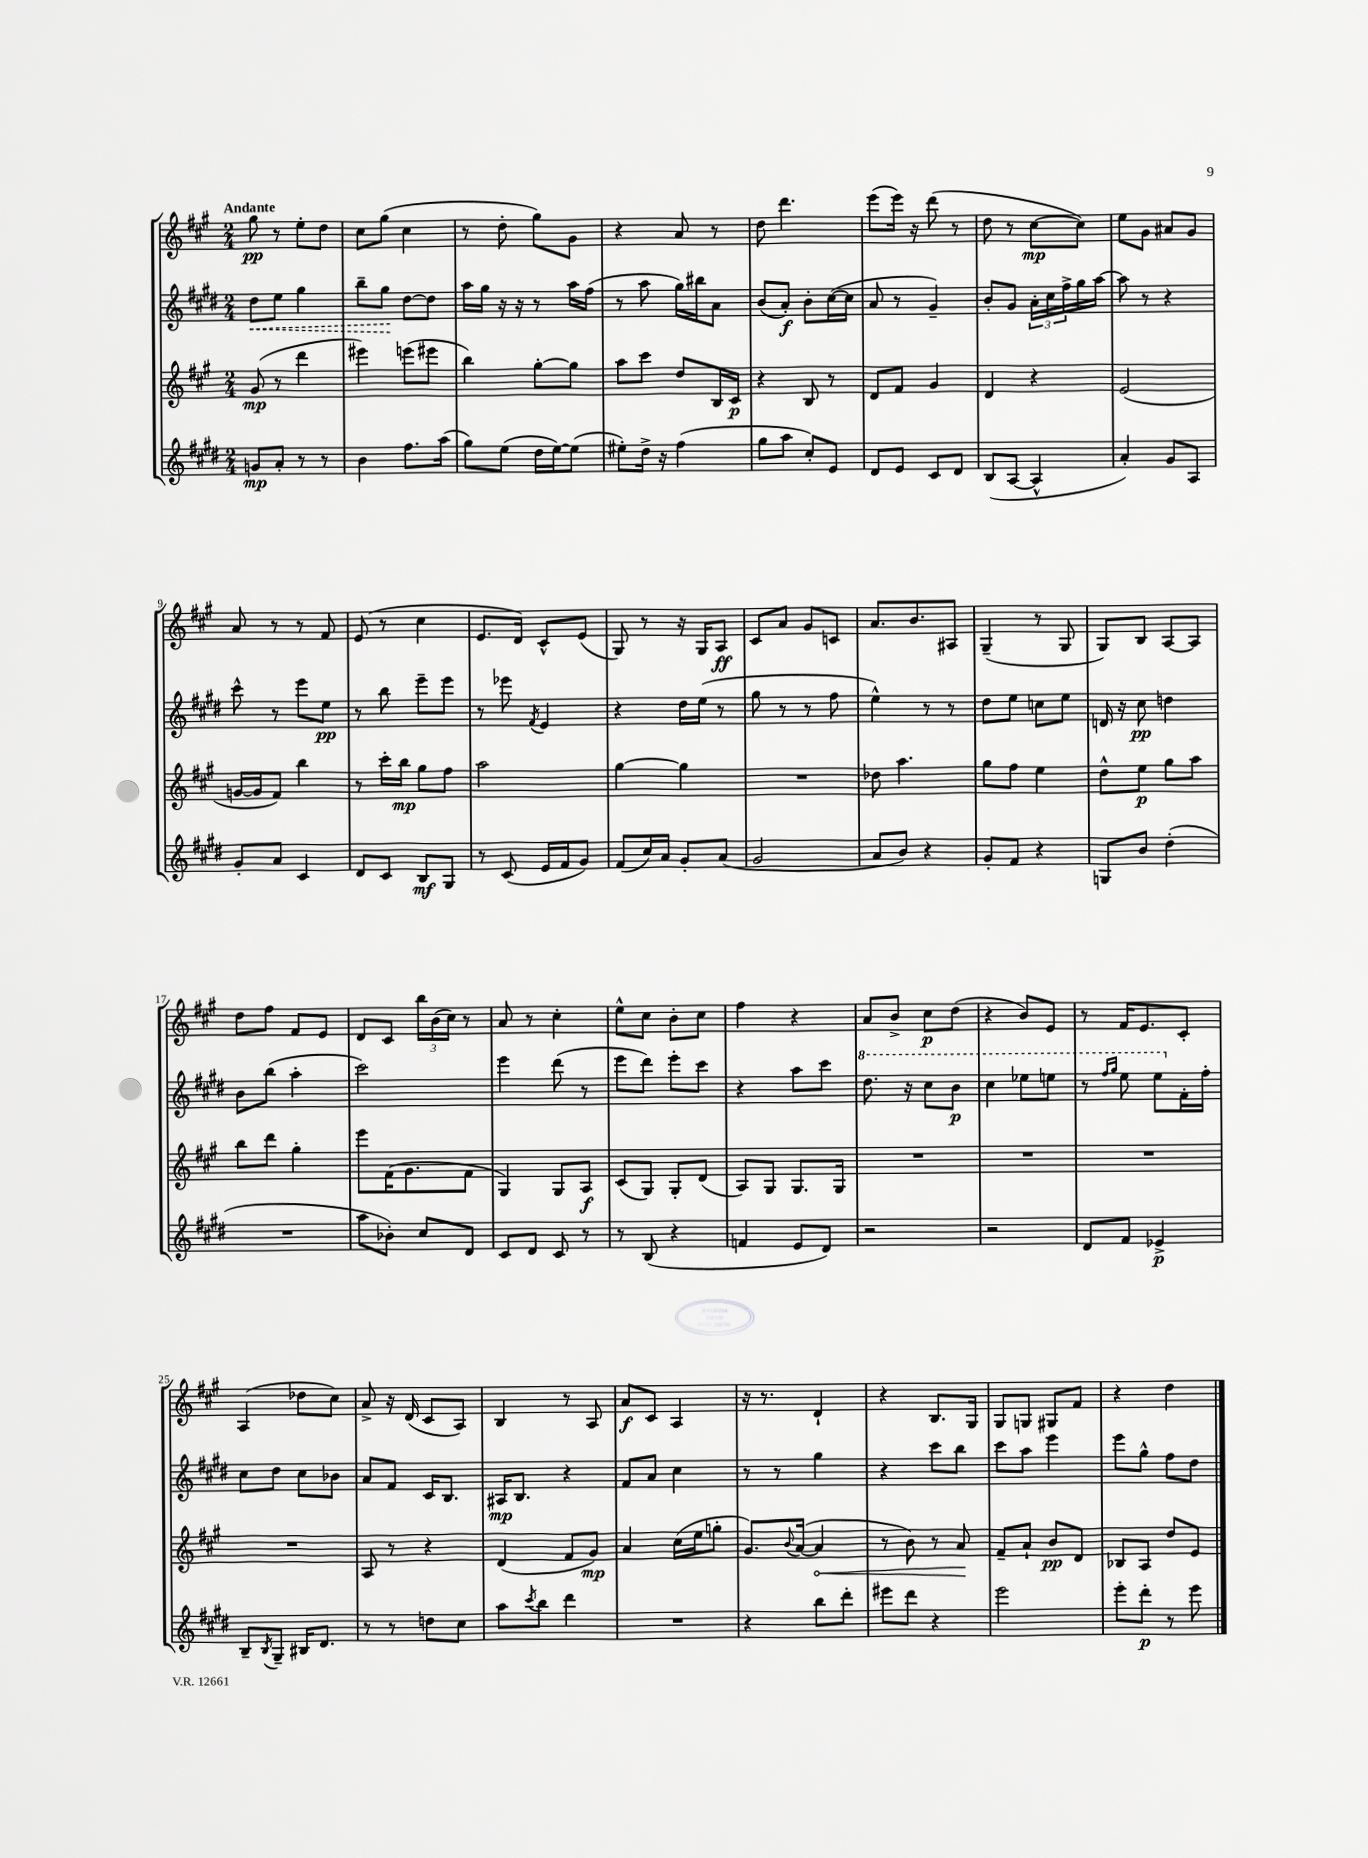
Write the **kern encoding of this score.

**kern	**dynam	**kern	**dynam	**kern	**dynam	**kern	**dynam
*part4	*part4	*part3	*part3	*part2	*part2	*part1	*part1
*staff4	*staff4	*staff3	*staff3	*staff2	*staff2	*staff1	*staff1
*clefG2	*	*clefG2	*	*clefG2	*	*clefG2	*
*k[f#c#g#d#]	*	*k[f#c#g#]	*	*k[f#c#g#d#]	*	*k[f#c#g#]	*
*M2/4	*	*M2/4	*	*M2/4	*	*M2/4	*
=1	=1	=1	=1	=1	=1	=1	=1
!	!	!	!	!	!	!LO:TX:a:B:t=Andante	!
!	!	!	!	!	!LO:HP:b	!	!
8gn/L	mp	(8g#/	mp	8dd#\L	<	8gg#\	pp
8a'/J	.	8r	.	8ee\J	.	8r	.
8r	.	4ddd\	.	4gg#\	.	8ee'\L	.
8r	.	.	.	.	.	8dd\J	.
=2	=2	=2	=2	=2	=2	=2	=2
4b\	.	4eee#X\)	.	8bb~\L	.	8cc#\L	.
.	.	.	.	8gg#\J	.	(8gg#\J	.
8.ff#\L	.	(8eeen\L	.	[8dd#\L	[	4cc#\	.
.	.	8eee#X\J	.	8dd#\J]	.	.	.
(16aa\Jk	.	.	.	.	.	.	.
=3	=3	=3	=3	=3	=3	=3	=3
8gg#\L)	.	4bb\)	.	16aa\LL	.	8r	.
.	.	.	.	16gg#\JJ	.	.	.
(8ee\J	.	.	.	16r	.	8dd'\	.
.	.	.	.	16r	.	.	.
16dd#\LL	.	[8gg#'\L	.	8r	.	8gg#\L)	.
[16ee\J)	.	.	.	.	.	.	.
(8ee\J]	.	8gg#\J]	.	16aa\LL	.	8g#\J	.
.	.	.	.	(16ff#\JJ	.	.	.
=4	=4	=4	=4	=4	=4	=4	=4
8ee#X'\L)	.	8aa\L	.	8r	.	4r	.
16dd#^\Jk	.	8ccc#\J	.	8aa\	.	.	.
16r	.	.	.	.	.	.	.
(4ff#\	.	8dd/L	.	16gg#\LL)	.	8a/	.
.	.	.	.	16bb#X\J	.	.	.
.	.	16B/L	.	8a\J	.	8r	.
.	.	16c#/JJ	p	.	.	.	.
=5	=5	=5	=5	=5	=5	=5	=5
8gg#\L	.	4r	.	(8b/L	.	8dd\	.
8aa\J	.	.	.	8a'/J)	f	4.ddd\	.
8cc#'/L)	.	8B/	.	8b'\L	.	.	.
8e/J	.	8r	.	([16cc#\L	.	.	.
.	.	.	.	16cc#\JJ]	.	.	.
=6	=6	=6	=6	=6	=6	=6	=6
8d#/L	.	8d/L	.	8a/	.	(8eee\L	.
8e/J	.	8f#/J	.	8r	.	16eee\Jk)	.
.	.	.	.	.	.	16r	.
8c#/L	.	4g#/	.	4g#~/)	.	(8ddd\	.
8d#/J	.	.	.	.	.	8r	.
=7	=7	=7	=7	=7	=7	=7	=7
(8B/L	.	4d/	.	8b'/L	.	8dd\	.
[8A/J	.	.	.	8g#/J	.	8r	.
4A^^/]	.	4r	.	24a'\LL	.	[8cc#\L	mp
.	.	.	.	24cc#\	.	.	.
.	.	.	.	24ff#^\	.	.	.
.	.	.	.	16gg#\	.	8cc#\J])	.
.	.	.	.	[16aa\JJ	.	.	.
=8	=8	=8	=8	=8	=8	=8	=8
4a'/)	.	(2e/	.	8aa\]	.	8ee\L	.
.	.	.	.	8r	.	8g#\J	.
8g#/L	.	.	.	4r	.	8a#X/L	.
8A/J	.	.	.	.	.	8g#/J	.
!!LO:LB:g=z
=9	=9	=9	=9	=9	=9	=9	=9
8g#'/L	.	[16gn/LL	.	8ccc#^^\	.	8a/	.
.	.	16g/J]	.	.	.	.	.
8a/J	.	8f#/J)	.	8r	.	8r	.
4c#/	.	4bb\	.	8eee\L	.	8r	.
.	.	.	.	8ee\J	pp	8f#/	.
=10	=10	=10	=10	=10	=10	=10	=10
8d#/L	.	8r	.	8r	.	(8e/	.
8c#/J	.	16ccc#'\LL	.	8bb\	.	8r	.
.	.	16bb\JJ	mp	.	.	.	.
8B/L	mf	8gg#\L	.	8eee~\L	.	4cc#\	.
8G#/J	.	8ff#\J	.	8eee\J	.	.	.
=11	=11	=11	=11	=11	=11	=11	=11
8r	.	2aa\	.	8r	.	8.e/L	.
(8c#/	.	.	.	8eee-X\	.	.	.
.	.	.	.	.	.	16d/Jk)	.
.	.	.	.	8qf#/	.	.	.
16e/LL	.	.	.	4e/	.	8c#^^/L	.
16f#/J	.	.	.	.	.	.	.
8g#/J)	.	.	.	.	.	(8e/J	.
=12	=12	=12	=12	=12	=12	=12	=12
(8f#/L	.	[4gg#\	.	4r	.	8G#/)	.
16cc#/L)	.	.	.	.	.	8r	.
16a/JJ	.	.	.	.	.	.	.
8g#'/L	.	4gg#\]	.	16dd#\LL	.	16r	.
.	.	.	.	(16ee\JJ	.	16G#/KL	.
(8a/J	.	.	.	8r	.	8A/J	ff
=13	=13	=13	=13	=13	=13	=13	=13
2g#/	.	2r	.	8gg#\	.	8c#/L	.
.	.	.	.	8r	.	8a/J	.
.	.	.	.	8r	.	8g#/L	.
.	.	.	.	8ff#\	.	8cn/J	.
=14	=14	=14	=14	=14	=14	=14	=14
8a/L	.	8dd-X\	.	4ee^^\)	.	8.a/L	.
8b/J)	.	4.aa\	.	.	.	.	.
.	.	.	.	.	.	8.b/	.
4r	.	.	.	8r	.	.	.
.	.	.	.	8r	.	8A#X/J	.
=15	=15	=15	=15	=15	=15	=15	=15
8g#'/L	.	8gg#\L	.	8dd#\L	.	(4G#~/	.
8f#/J	.	8ff#\J	.	8ee\J	.	.	.
4r	.	4ee\	.	8ccn\L	.	8r	.
.	.	.	.	8ee\J	.	8G#/	.
=16	=16	=16	=16	=16	=16	=16	=16
8Gn/L	.	8dd^^\L	.	16dn/	.	8G#/L)	.
.	.	.	.	16r	.	.	.
8b/J	.	8ee\J	p	8cc#\	pp	8B/J	.
(4dd#'\	.	8gg#\L	.	4ddn\	.	[8A/L	.
.	.	8aa\J	.	.	.	8A/J]	.
!!LO:LB:g=z
=17	=17	=17	=17	=17	=17	=17	=17
2r	.	8bb\L	.	8b\L	.	8dd\L	.
.	.	8ddd\J	.	(8bb\J	.	8ff#\J	.
.	.	4gg#'\	.	4aa'\	.	8f#/L	.
.	.	.	.	.	.	8e/J	.
=18	=18	=18	=18	=18	=18	=18	=18
8aa\L	.	8eee\L	.	2ccc#\)	.	8d/L	.
8b-X'\J)	.	(16f#\K	.	.	.	8c#/J	.
.	.	8.g#\	.	.	.	.	.
8cc#/L	.	.	.	.	.	24bb\LL	.
.	.	.	.	.	.	(24b\	.
.	.	.	.	.	.	24cc#\JJ)	.
8d#/J	.	8f#\J	.	.	.	8r	.
=19	=19	=19	=19	=19	=19	=19	=19
8c#/L	.	4G#/)	.	4eee\	.	8a/	.
8d#/J	.	.	.	.	.	8r	.
8c#/	.	8G#/L	.	(8ddd#\	.	4cc#'\	.
8r	.	8A/J	f	8r	.	.	.
=20	=20	=20	=20	=20	=20	=20	=20
8r	.	(8c#/L	.	8eee\L	.	8ee^^\L	.
(8B/	.	8G#/J)	.	8ddd#\J)	.	8cc#\J	.
4r	.	8G#'/L	.	8eee'\L	.	8b'\L	.
.	.	(8d/J	.	8ccc#\J	.	8cc#\J	.
=21	=21	=21	=21	=21	=21	=21	=21
4fn/	.	8A/L)	.	4r	.	4ff#\	.
.	.	8G#/J	.	.	.	.	.
8e/L	.	8.G#/L	.	8aa\L	.	4r	.
8d#/J)	.	.	.	8ccc#\J	.	.	.
.	.	16G#/Jk	.	.	.	.	.
=22	=22	=22	=22	=22	=22	=22	=22
*	*	*	*	*8va	*	*	*
2r	.	2r	.	8.ddd#\	.	8a/L	.
.	.	.	.	.	.	8b^/J	.
.	.	.	.	16r	.	.	.
.	.	.	.	8ccc#\L	.	8cc#\L	p
.	.	.	.	8bb\J	p	(8dd\J	.
=23	=23	=23	=23	=23	=23	=23	=23
2r	.	2r	.	4ccc#\	.	4r	.
.	.	.	.	8eee-X\L	.	8b/L)	.
.	.	.	.	8eeen\J	.	8e/J	.
=24	=24	=24	=24	=24	=24	=24	=24
8d#/L	.	2r	.	8r	.	8r	.
.	.	.	.	16qqfff#/LL	.	.	.
.	.	.	.	16qqggg#/JJ	.	.	.
8f#/J	.	.	.	8eee\	.	16f#/KL	.
.	.	.	.	.	.	8.e/	.
4e-X^/	p	.	.	8eee\L	.	.	.
*	*	*	*	*X8va	*	*	*
.	.	.	.	16f#'\L	.	8c#'/J	.
.	.	.	.	16ff#'\JJ	.	.	.
!!LO:LB:g=z
=25	=25	=25	=25	=25	=25	=25	=25
8B~/L	.	2r	.	8cc#\L	.	(4A/	.
8qB/	.	.	.	.	.	.	.
8G#~/J	.	.	.	8dd#\J	.	.	.
16B#X/KL	.	.	.	8cc#\L	.	8dd-X\L	.
8.d#/J	.	.	.	.	.	.	.
.	.	.	.	8b-X\J	.	8cc#\J)	.
=26	=26	=26	=26	=26	=26	=26	=26
8r	.	8A/	.	8a/L	.	8a^/	.
8r	.	8r	.	8f#/J	.	16r	.
.	.	.	.	.	.	(16d/	.
8ddn\L	.	4r	.	16c#/KL	.	8c#/L	.
.	.	.	.	8.B/J	.	.	.
8cc#\J	.	.	.	.	.	8A/J)	.
=27	=27	=27	=27	=27	=27	=27	=27
8aa\L	.	(4d/	.	16A#X/KL	mp	4B/	.
.	.	.	.	8.B/J	.	.	.
8qccc#/	.	.	.	.	.	.	.
8bb\J	.	.	.	.	.	.	.
4ddd#\	.	8f#/L	.	4r	.	8r	.
.	.	8g#/J)	mp	.	.	8A/	.
=28	=28	=28	=28	=28	=28	=28	=28
2r	.	4a/	.	8f#/L	.	8a/L	f
.	.	.	.	8a/J	.	8c#/J	.
.	.	(16cc#\LL	.	4cc#\	.	4A/	.
.	.	16ee\J	.	.	.	.	.
.	.	8ggn'\J	.	.	.	.	.
=29	=29	=29	=29	=29	=29	=29	=29
4r	.	8.g#/L)	.	8r	.	16r	.
.	.	.	.	.	.	8.r	.
.	.	.	.	8r	.	.	.
.	.	8qqb/	.	.	.	.	.
.	.	([16a/Jk	.	.	.	.	.
!	!	!	!LO:HP:b	!	!	!	!
8bb\L	.	4a/]	<	4gg#\	.	4d`/	.
8ddd#'\J	.	.	.	.	.	.	.
=30	=30	=30	=30	=30	=30	=30	=30
8eee#X\L	.	8r	.	4r	.	4r	.
8ddd#\J	.	8b\)	.	.	.	.	.
4r	.	8r	.	8ccc#\L	.	8.B/L	.
.	.	8a/	.	8bb\J	.	.	.
.	.	.	.	.	.	16G#/Jk	.
.	.	.	[	.	.	.	.
=31	=31	=31	=31	=31	=31	=31	=31
2eee\	.	8f#~/L	.	8ccc#\L	.	8G#/L	.
.	.	8a`/J	.	8aa\J	.	8Gn/J	.
.	.	8b/L	pp	4eee\	.	8G#X/L	.
.	.	8d/J	.	.	.	8f#/J	.
=32	=32	=32	=32	=32	=32	=32	=32
8eee'\L	.	8B-X/L	.	8eee\L	.	4r	.
8ddd#'\J	p	8A/J	.	8gg#^^\J	.	.	.
8r	.	8dd/L	.	8ff#\L	.	4dd\	.
8eee\	.	8e/J	.	8dd#\J	.	.	.
==	==	==	==	==	==	==	==
*-	*-	*-	*-	*-	*-	*-	*-
